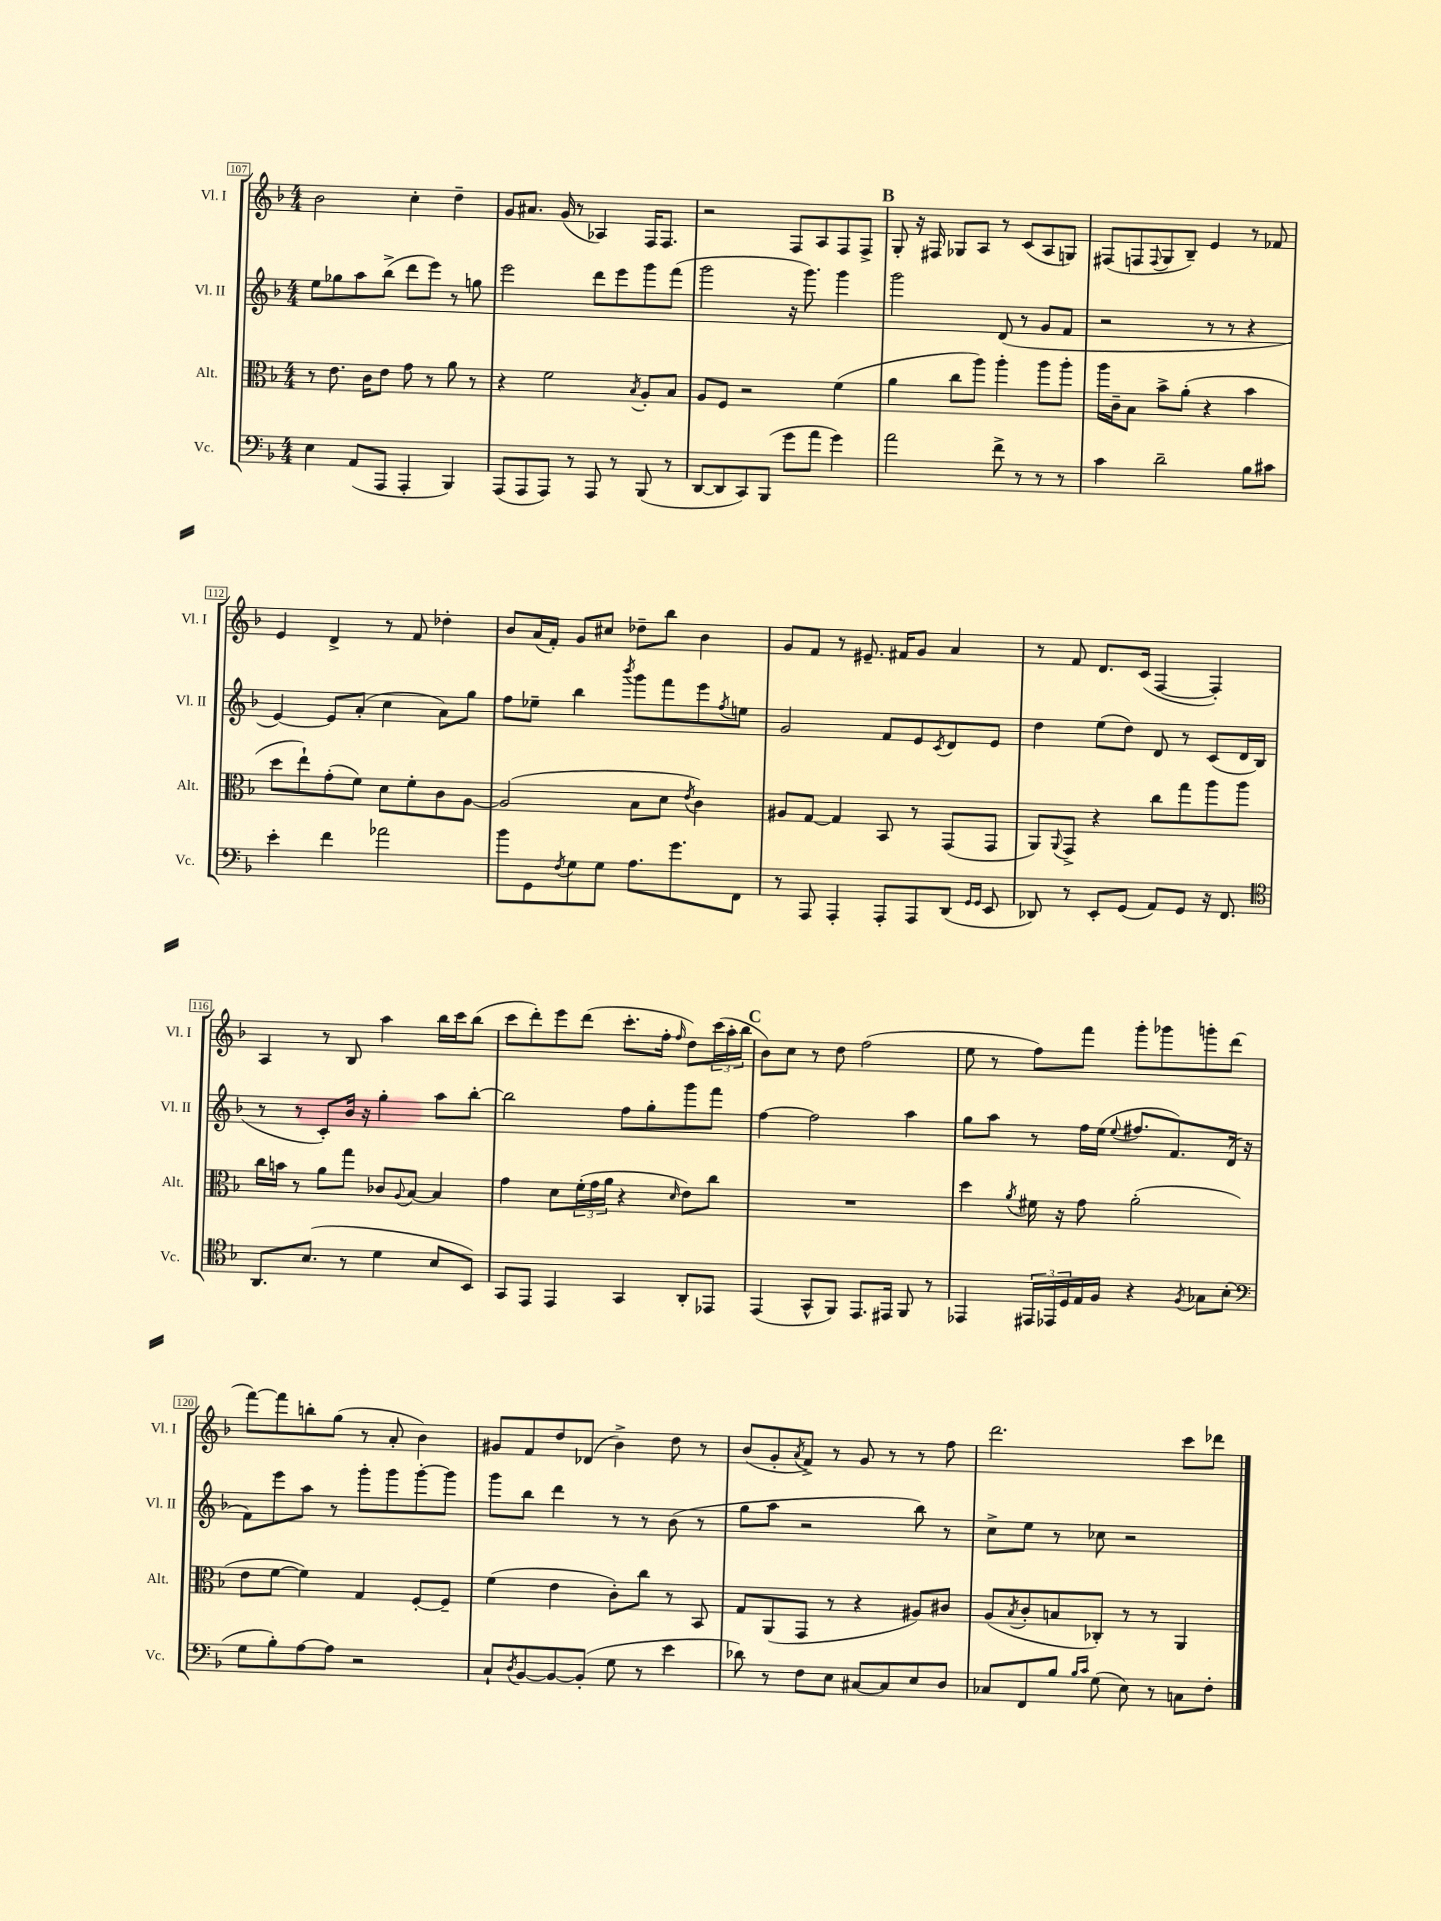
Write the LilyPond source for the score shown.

<<
\new StaffGroup <<
\new Staff = "s0" \with { instrumentName = "Vl. I" shortInstrumentName = "Vl. I" } {
    \clef treble \key f \major \numericTimeSignature \time 4/4
    bes'2 c''4-. d''4-- |
    g'8 ais'8. g'16( r8 aes4) f16 f8. |
    r2 f8 a8 f8 f8-> |
    \mark \markup { \bold "B" } g8-. r16 fis16 ges8 a8 r8 c'8( a8 g8) |
    fis8( f8 \appoggiatura { f8 } g8 bes8--) e'4 r8 fes'8 |
    e'4 d'4-> r8 f'8 des''4-. |
    bes'8 a'16( f'16-.) g'8 cis''8 des''8-- bes''8 bes'4 |
    g'8 f'8 r8 eis'8.-- fis'16 g'8 a'4 |
    r8 f'8 d'8. c'16( f4~ f4-.) |
    a4 r8 bes8 a''4 bes''16 c'''16 bes''8( |
    c'''8 d'''8-.) e'''8 d'''8( c'''8.-. f''16-. \grace { f''16 } d''8) \tuplet 3/2 { c'''16( a''16-. bes''16 } |
    \mark \markup { \bold "C" } bes'8) c''8 r8 d''8 f''2( |
    e''8 r8 f''8) f'''8 g'''8-. ges'''8 g'''8-. d'''8( |
    f'''8~) f'''8 b''8-. g''8( r8 a'8-. bes'4) |
    gis'8 f'8 d''8 des'8( bes'4->) d''8 r8 |
    bes'8( g'8-. \acciaccatura { a'8 } f'8->) r8 g'8 r8 r8 f''8 |
    d'''2. c'''8 des'''8 \bar "|." |
}
\new Staff = "s1" \with { instrumentName = "Vl. II" shortInstrumentName = "Vl. II" } {
    \clef treble \key f \major \numericTimeSignature \time 4/4
    e''8 ges''8 a''8 bes''8->( d'''8 e'''8) r8 g''8 |
    e'''2 d'''8 e'''8 g'''8 f'''8( |
    g'''2 r16 g'''8.) g'''4 |
    \mark \markup { \bold "B" } g'''2 d'8( r8 g'8 f'8 |
    r2 r8 r8 r4 |
    e'4~) e'8 a'8-.( c''4 a'8) g''8 |
    f''8 ees''8-- bes''4 \acciaccatura { bes'''8 } g'''8 f'''8 e'''8 \acciaccatura { f''8 } e''8 |
    g'2 f'8 e'8 \acciaccatura { c'8 } d'8 e'8 |
    d''4 e''8( d''8) d'8 r8 c'8( d'16 bes16 |
    r8 r8 c'8-.) bes'16 r16 g''4-. a''8 bes''8~-. |
    bes''2 f''8 g''8-. g'''8 f'''8 |
    \mark \markup { \bold "C" } f''4~ f''2 a''4 |
    g''8 a''8 r8 f''16 e''16( \appoggiatura { e''8 } fis''8. f'8.) d'16( r16 |
    f'8) e'''8 a''8 r8 g'''8-. g'''8 g'''8~-. g'''8 |
    g'''8 bes''8 d'''4 r8 r8 bes'8( r8 |
    g''8 a''8 r2 bes''8) r8 |
    c''8-> e''8 r8 ces''8 r2 \bar "|." |
}
\new Staff = "s2" \with { instrumentName = "Alt." shortInstrumentName = "Alt." } {
    \clef alto \key f \major \numericTimeSignature \time 4/4
    r8 e'8. c'16 e'8 g'8 r8 a'8 r8 |
    r4 f'2 \acciaccatura { bes8 } a8-. bes8 |
    a8 f8 r2 f'4( |
    \mark \markup { \bold "B" } a'4 c''8 a''8) a''4-. a''8 a''8-. |
    a''16 c'16-- bes8 bes'8-> a'8-.( r4 bes'4 |
    d''8 e''8-!) g'8-.( f'8) d'8 f'8-. c'8 a8~ |
    a2( bes8 d'8 \acciaccatura { e'8 } c'4) |
    ais8 g8~ g4 bes,8 r8 g,8( g,8 |
    a,8) \appoggiatura { a,8 } g,8-> r4 c''8 g''8 a''8 a''8 |
    c''16 b'16 r8 a'8 g''8 ces'8 \appoggiatura { a8 } bes8~ bes4 |
    g'4 d'8 \tuplet 3/2 { f'16-.( g'16 a'16 } r4 \grace { d'16 } e'8) c''8 |
    \mark \markup { \bold "C" } R1 |
    d''4 \acciaccatura { a'8 } fis'16 r16 g'8 a'2-.( |
    e'8 f'8~ f'4) g4 f8~-. f8-- |
    f'4( e'4 c'8-.) c''8 r8 bes,8 |
    g8 a,8( g,8 r8 r4 ais8) cis'8 |
    a8( \acciaccatura { bes8 } c'8-. b8 ces8-.) r8 r8 a,4 \bar "|." |
}
\new Staff = "s3" \with { instrumentName = "Vc." shortInstrumentName = "Vc." } {
    \clef bass \key f \major \numericTimeSignature \time 4/4
    e4 a,8( a,,8 a,,4-. bes,,4) |
    a,,8( a,,8 a,,8) r8 a,,8 r8 bes,,8( r8 |
    d,8~ d,8 c,8) bes,,8( g'8 a'8 g'4) |
    \mark \markup { \bold "B" } a'2 f'8-> r8 r8 r8 |
    c'4 d'2-- bes8 cis'8 |
    e'4-. f'4 aes'2 |
    bes'8 g,8 \acciaccatura { f8 } g8 g8 a8. g'8. f,8 |
    r8 a,,8 a,,4-. a,,8-. a,,8 d,8( \grace { g,16 g,16 } e,8 |
    des,8) r8 e,8-. g,8( a,8) g,8 r16 f,8. |
    \clef tenor a,8. bes8.( r8 d'4 bes8 bes,8) |
    g,8 e,8 e,4 g,4 a,8-. ees,8 |
    \mark \markup { \bold "C" } e,4( g,8-^ f,8) e,8. eis,16 f,8 r8 |
    ees,4 \tuplet 3/2 { eis,16 ees,16 d16 } e16 f16 r4 \acciaccatura { f8 } ges8 bes8-.( |
    \clef bass g8 bes8-.) a8~ a8 r2 |
    c8-! \acciaccatura { d8 } bes,8~ bes,8~ bes,8-.( g8 r8 e'4 |
    des'8) r8 f8 e8 cis8~ cis8 e8 d8 |
    ces8 f,8 bes8 \grace { bes16 c'16 } g8( e8) r8 c8 f8-. \bar "|." |
}
>>
>>
\layout { \context { \Score currentBarNumber = #107 \override BarNumber.stencil = #(make-stencil-boxer 0.1 0.3 ly:text-interface::print) } }
